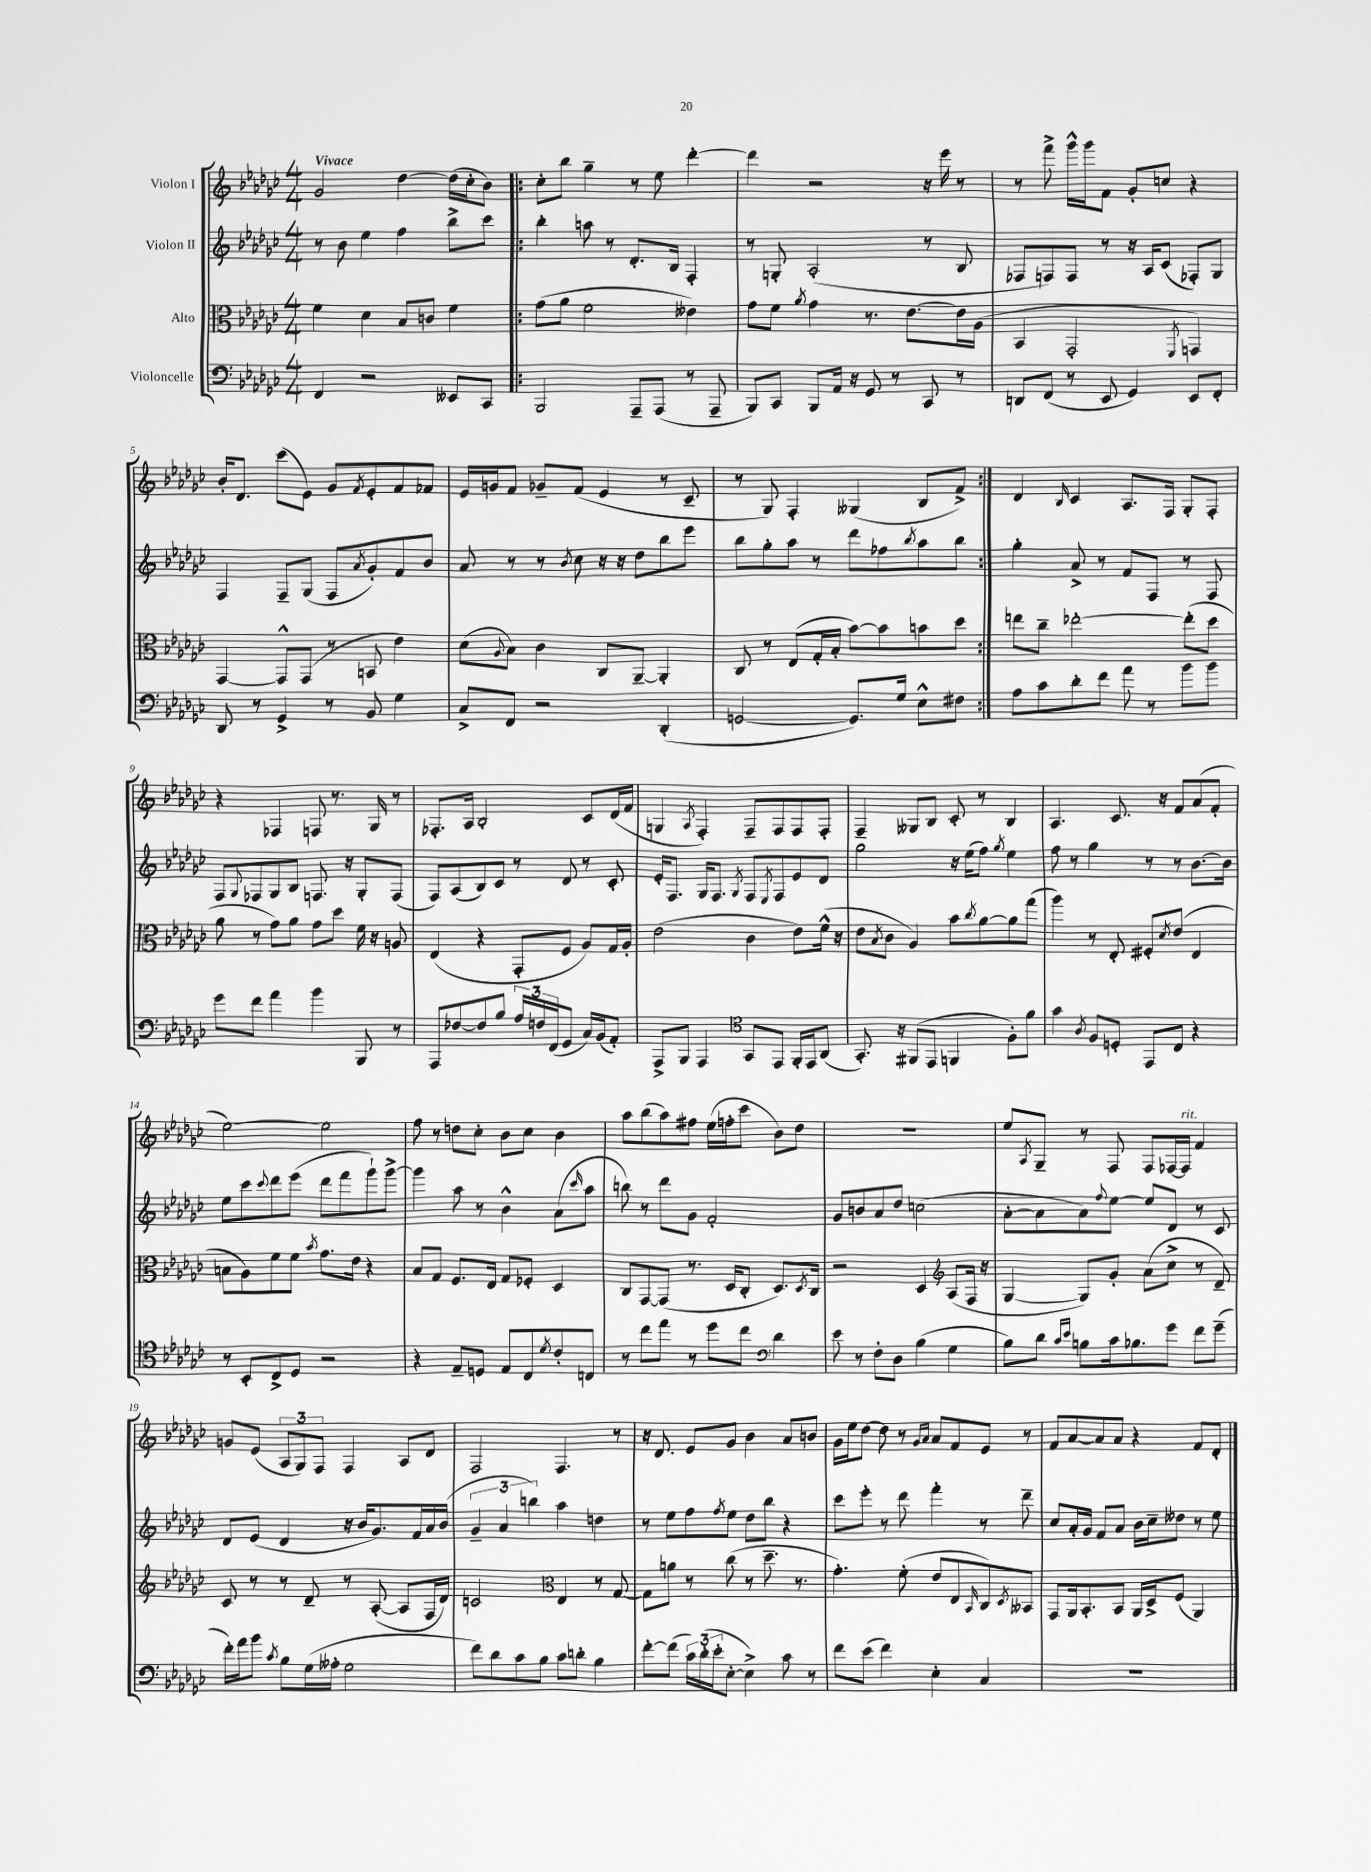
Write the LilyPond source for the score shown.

<<
\new StaffGroup <<
\new Staff = "s0" \with { instrumentName = "Violon I" } {
    \clef treble \key ges \major \numericTimeSignature \time 4/4 \tempo "Vivace"
    ges'2 des''4~ des''16( ces''16-. bes'8) |
    \repeat volta 2 { ces''8-. bes''8 ges''4-- r8 ees''8 des'''4~-. |
    des'''4 r2 r16 ees'''16 r8 |
    r8 f'''8-> ges'''16-^ ges'''16 f'8 ges'8-. c''8 r4 |
    bes'16-. des'8. ces'''8( ees'8) ges'8 \acciaccatura { f'8 } ees'8-. f'8 fes'8 |
    ees'16 g'16 f'8 ges'8-- f'8( ees'4 r8 ces'8-- |
    r8 ges8) f4-. geses4( bes8 f'8->) | }
    des'4 \grace { bes16 } ces'4 aes8. f16 ges8-. f8-. |
    r4 fes4 f8 r8. ges16 r8 |
    fes8.-. aes16 bes2-. ces'8 des'16( f'16 |
    g4 \acciaccatura { aes8 } f4-.) f8-- f8 f8 f8-. |
    f4-- geses8 bes8 ces'8-. r8 bes4 |
    aes4. ces'8. r16 f'8 aes'8( f'8-. |
    ees''2~) ees''2 |
    f''8 r8 d''8 ces''8-. bes'8 ces''8 bes'4 |
    aes''8 bes''8( aes''8) fis''8 ees''16( f''16-. ces'''8 bes'8) des''8 |
    R1 |
    ees''8 \acciaccatura { aes8 } ges8-- r8 f8 f8 fes16~ fes16^\markup { \italic "rit." } f'4 |
    g'8 ees'8( \tuplet 3/2 { aes8 ges8) f8 } f4 aes8 des'8 |
    f2 f4. r8 |
    r16 des'8. ees'8 ges'8 bes'4 aes'8 b'8 |
    ges'16 ees''16 des''8~ des''8 r8 \grace { ges'16 aes'16 } aes'8 f'8 ees'8 r8 |
    f'8 aes'8~ aes'8 aes'8 r4 f'8 des'8-. \bar "|." |
}
\new Staff = "s1" \with { instrumentName = "Violon II" } {
    \clef treble \key ges \major \numericTimeSignature \time 4/4
    r8 bes'8 ees''4 f''4 bes''8-> ces'''8 |
    \repeat volta 2 { bes''4-. a''8 r8 des'8.-. bes16 f4-. |
    r8 g8-. aes2-.( r8 bes8 |
    fes8 f8) f8 r8 r16 aes16 ces'8( fes8-.) ges8 |
    f4 f8-- ges8( f8 \acciaccatura { aes'8 } ges'8-.) f'8 bes'8 |
    aes'8 r8 r8 \acciaccatura { bes'8 } ces''8 r16 r16 des''8 bes''8 ees'''8 |
    bes''8 ges''8-. aes''8 r8 des'''8 fes''8 \acciaccatura { bes''8 } aes''8 bes''8 | }
    ges''4-. aes'8-> r8 f'8 f8 r8 f8 |
    f8 \appoggiatura { ges8 } fes8 ges8 bes8 f8. r16 ges8-. f8( |
    f8) aes8( bes8) ces'8 r8 des'8 r8 ces'8-. |
    ees'16-. f8. ges16 f8. \acciaccatura { ges8 } f8 \acciaccatura { ees8 } f8 ees'8 des'8 |
    ges''2 r16 ees''16( f''8) \acciaccatura { ges''8 } ees''4 |
    f''8 r8 ges''4 r8 r8 bes'8.~ bes'16 |
    ees''8 ces'''8 \appoggiatura { ces'''8 } des'''8 ees'''8( des'''8 f'''8 ges'''8-!) ges'''8~-> |
    ges'''4 aes''8 r8 bes'4-^ aes'8( \grace { ces'''16 } aes''8 |
    b''8) r8 des'''8 ges'8 f'2-. |
    ges'8 b'8 aes'8 des''8 c''2( |
    aes'8~-. aes'8 aes'8) \appoggiatura { f''8 } ees''8~ ees''8 des'8 r8 ces'8 |
    des'8 ees'8( des'4 r16 bes'16 ges'8.) f'16 aes'16 bes'16( |
    \tuplet 3/2 { ges'4-- aes'4 b''4) } aes''4 d''4 |
    r8 ees''8 f''8 \acciaccatura { f''8 } ees''8 des''8 bes''8 r4 |
    ces'''8 ees'''8-. r8 des'''8 f'''4-. r8 des'''8-- |
    ces''8 aes'16-. ges'16 f'8 aes'8 bes'16 ces''16-- deses''8 r8 ees''8 \bar "|." |
}
\new Staff = "s2" \with { instrumentName = "Alto" } {
    \clef alto \key ges \major \numericTimeSignature \time 4/4
    f'4 des'4 bes8 c'8 f'4 |
    \repeat volta 2 { ges'8( aes'8 f'2 eeses'4) |
    ges'8 f'8 \acciaccatura { aes'8 } ges'4 r8. ees'8.~ ees'16 aes16( |
    bes,4 ges,2-. \acciaccatura { f,8 } g,4) |
    ges,4~ ges,8-^ ges,8( r8 b,8 ees'4) |
    des'8( \appoggiatura { aes8 } bes8) ces'4 ces8 aes,8~-- aes,4-. |
    ces8 r8 ees8( ges16-. bes16-. bes'8~) bes'8 b'8 des''8 | }
    e''8 ces''8-- ees''2~-. ees''8-.( des''8 |
    aes'8 r8 ges'8) aes'8 ges'8 des''8 f'16 r16 a8 |
    ees4( r4 ges,8-. f8 aes8) ges16 aes16-. |
    ees'2( ces'4 ees'8) f'16-^( r16 |
    ees'8 \acciaccatura { bes8 } ces'8 aes4) bes'8 \acciaccatura { ces''8 } aes'8~ aes'8 ges''8( |
    aes''4) r8 ees8-. fis8-. \acciaccatura { des'8 } ees'8( ees4 |
    b8 aes8) f'8 f'8 \acciaccatura { bes'8 } ges'8. ees'16 r4 |
    bes8 ges8 f8. ees16 ges8 fes8-. des4 |
    ces8 ges,8~ ges,8( r8. des16 ces8-. des8.) \acciaccatura { des8 } ces16 |
    r2 des4 \clef treble aes8( f16 r16 |
    ges4~ ges8) ges'8-. aes'8( ces''8-> r8 des'8--) |
    ces'8 r8 r8 des'8-- r8 aes8~-.( aes8 f16 des'16) |
    c'2 \clef alto ees4 r8 ges8~ |
    ges8 a'8 r8 ces''8( r8 des''8.-- r8. |
    ges'4.-.) f'8-.( ees'8 ees8 \grace { bes,16 } ces8) \acciaccatura { des8 } beses,8 |
    ges,8 aes,16 bes,8.-. bes,8 aes,16 des16-> f8( aes,4) \bar "|." |
}
\new Staff = "s3" \with { instrumentName = "Violoncelle" } {
    \clef bass \key ges \major \numericTimeSignature \time 4/4
    f,4 r2 eeses,8 ces,8 |
    \repeat volta 2 { bes,,2 aes,,8-- aes,,8( r8 aes,,8-- |
    bes,,8) ces,8 bes,,8 aes,16 r16 ges,8 r8 ces,8 r8 |
    d,8 f,8( r8 ees,8 ges,4) ees,8 f,8-. |
    des,8 r8 ges,4-> r8 bes,8 ges4 |
    ces8-> f,8 r2 des,4-.( |
    g,2~ g,8.) ges16 ees8-^ fis8 | }
    aes8 ces'8 des'8-. f'8 aes'8 r8 bes'8 bes'8 |
    ges'8 f'8 aes'4 bes'4 bes,,8 r8 |
    aes,,8 fes8~ fes8 bes8 \tuplet 3/2 { aes16 f16 f,16( } ges,8 ces16) bes,16( aes,8-.) |
    aes,,8-> bes,,8 aes,,4 \clef tenor ges,8 ees,8 f,16-. ees,16 aes,8( |
    ges,8.-.) r16 fis,8( ees,8 f,4 f8-.) f'8 |
    ges'4 \acciaccatura { aes8 } f8 d8-. ees,8 ces8 r4 |
    r8 bes,8-. ces8-> des8 r2 |
    r4 ees8-- d8 ees8 ces8 \acciaccatura { des'8 } ces'8-. c8 |
    r8 ces''8 ees''8 r8 des''8 ces''8 \clef bass des'4 |
    ees'8 r8 f8-. des8 bes4( ges4 |
    bes8) des'8 \grace { ces'16 ees'16 } b8 ces'16 bes8. ges'8 f'8 ges'8--( |
    f'16-.) aes'16 bes'8 \acciaccatura { ces'8 } bes8 ges16( aeses16-. ges2 |
    f'8) des'8 ces'8 bes8 ces'8 d'8-. bes4 |
    f'8~-. f'8( \tuplet 3/2 { ces'16) des'16-.( ees'16-. } ees8~-. ees4->) ces'8 r8 |
    f'8 ees'8( f'4) ees4-. ces4 |
    R1 \bar "|." |
}
>>
>>
